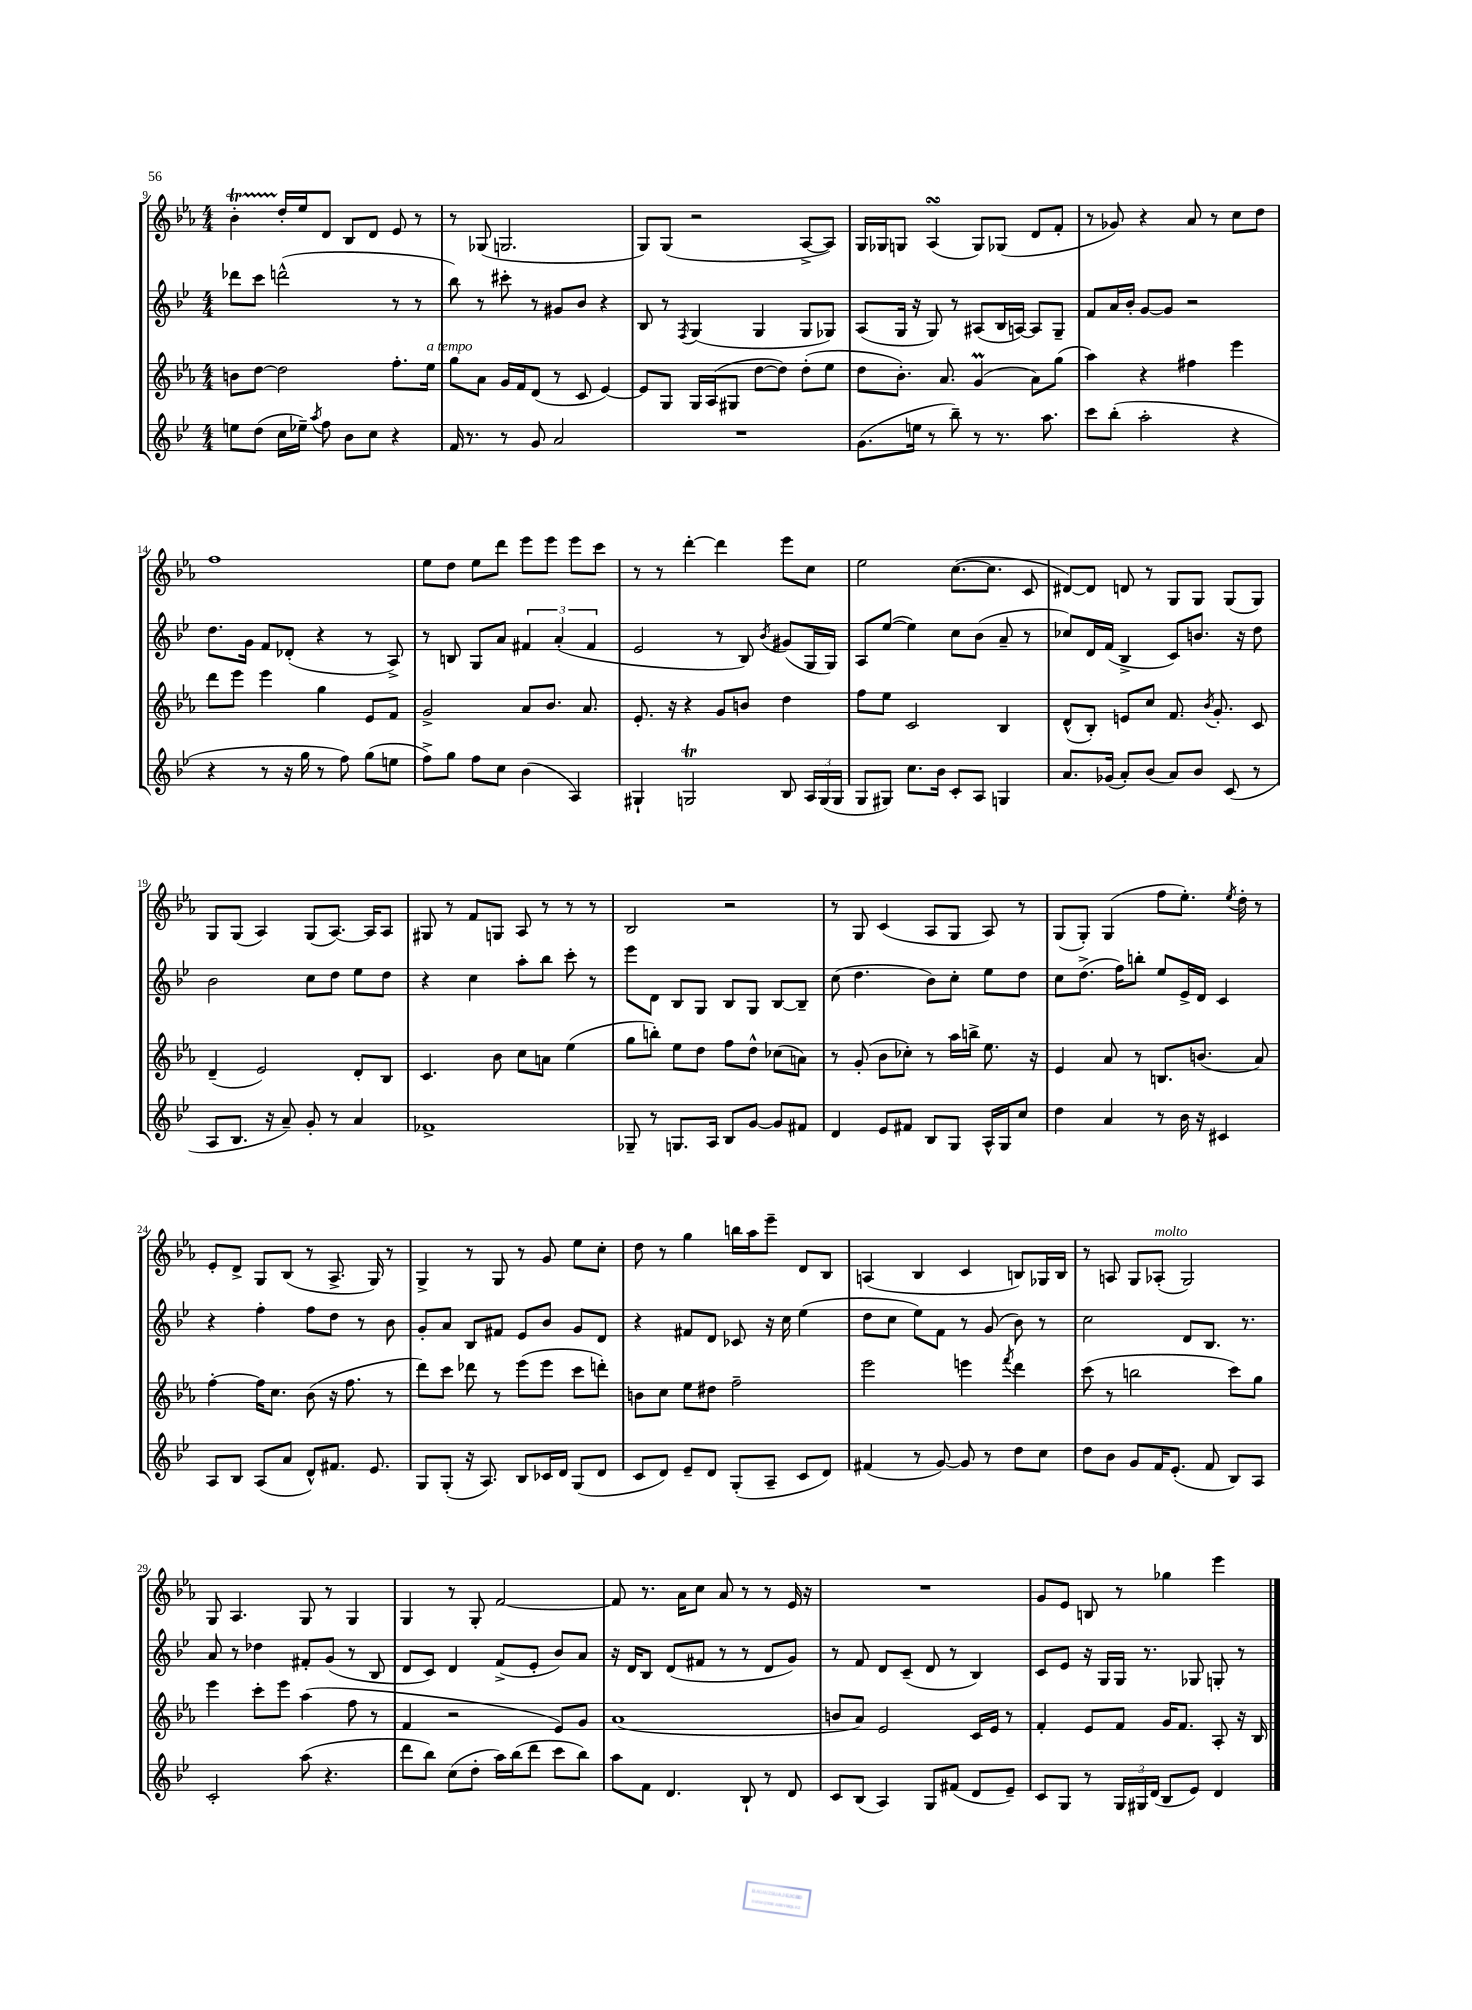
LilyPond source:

<<
\new StaffGroup <<
\new Staff = "s0" {
    \clef treble \key ees \major \numericTimeSignature \time 4/4
    \autoBeamOff bes'4-.\startTrillSpan d''16[-.\stopTrillSpan ees''16 d'8] bes8[ d'8] ees'8 r8 |
    r8 ges8( g2. |
    g8[) g8]( r2 aes8[~-> aes8]) |
    g16[ ges16 g8] aes4\turn( g8[) ges8]( d'8[ f'8]-. |
    r8 ges'8) r4 aes'8 r8 c''8[ d''8] |
    f''1 |
    ees''8[ d''8] ees''8[ d'''8] ees'''8[ ees'''8] ees'''8[ c'''8] |
    r8 r8 d'''4~-. d'''4 ees'''8[ c''8] |
    ees''2 c''8.[~( c''8.] c'8 |
    dis'8[~) dis'8] d'8 r8 g8[ g8] g8[( g8]) |
    g8[ g8]( aes4) g8[( aes8.]~) aes16[ aes8] |
    gis8 r8 f'8[ g8] aes8 r8 r8 r8 |
    bes2 r2 |
    r8 g8 c'4( aes8[ g8] aes8) r8 |
    g8[( g8]-.) g4( f''8[ ees''8.]-.) \acciaccatura { ees''8 } d''16-. r8 |
    ees'8[-. d'8]-> g8[ bes8]( r8 aes8.-> g16) r8 |
    g4-> r8 g8 r8 g'8 ees''8[ c''8]-. |
    d''8 r8 g''4 b''16[ aes''16 ees'''8]-- d'8[ bes8] |
    a4( bes4 c'4 b8[) ges16 b16] |
    r8 a8 g8[ aes8]-.^\markup { \italic "molto" }( g2) |
    g8 aes4. g8 r8 g4 |
    g4 r8 g8-. f'2~ |
    f'8 r8. aes'16[ c''8] aes'8 r8 r8 ees'16 r16 |
    R1 |
    g'8[ ees'8] b8 r8 ges''4 ees'''4 \bar "|." |
}
\new Staff = "s1" {
    \clef treble \key bes \major \numericTimeSignature \time 4/4
    \autoBeamOff des'''8[ c'''8] d'''2-^( r8 r8 |
    bes''8) r8 cis'''8-. r8 gis'8[ bes'8] r4 |
    bes8 r8 \acciaccatura { f8 } g4( g4 g8[ ges8]) |
    a8[( g16] r16 g8) r8 ais8[( bes16 a16]~) a8[ g8]-- |
    f'8[ a'16 bes'16]-. g'8[~ g'8] r2 |
    d''8.[ g'16] f'8[ des'8]-.( r4 r8 a8->) |
    r8 b8 g8[ a'8] \tuplet 3/2 { fis'4 a'4-.( fis'4 } |
    ees'2 r8 bes8) \acciaccatura { bes'8 } gis'8[( g16 g16]) |
    a8[ ees''8]~( ees''4) c''8[ bes'8]( a'8-- r8 |
    ces''8[) d'16 f'16]( bes4-> c'8[) b'8.] r16 d''8 |
    bes'2 c''8[ d''8] ees''8[ d''8] |
    r4 c''4 a''8[-. bes''8] c'''8-. r8 |
    ees'''8[ d'8] bes8[ g8] bes8[ g8] bes8[~ bes8]-- |
    c''8( d''4. bes'8[) c''8]-. ees''8[ d''8] |
    c''8[ d''8.]->( f''16[) b''8]-. ees''8[ ees'16-> d'16] c'4 |
    r4 f''4-. f''8[ d''8] r8 bes'8 |
    g'8[-. a'8] bes8[ fis'8] ees'8[ bes'8] g'8[ d'8] |
    r4 fis'8[ d'8] ces'8 r16 c''16 ees''4( |
    d''8[ c''8] ees''8[) f'8] r8 g'8( bes'8) r8 |
    c''2 d'8[ bes8.] r8. |
    a'8 r8 des''4 fis'8[-. g'8]( r8 bes8 |
    d'8[ c'8]) d'4 f'8[->( ees'8]-. bes'8[) a'8] |
    r16 d'16[ bes8] d'8[( fis'8] r8 r8 d'8[ g'8]) |
    r8 f'8 d'8[ c'8]--( d'8 r8 bes4) |
    c'8[ ees'8] r16 g16[ g16] r8. ges8 g8-. r8 \bar "|." |
}
\new Staff = "s2" {
    \clef treble \key ees \major \numericTimeSignature \time 4/4
    \autoBeamOff b'8[ d''8]~ d''2 f''8.[-. ees''16]^\markup { \italic "a tempo" } |
    g''8[ aes'8] g'16[ f'16 d'8]( r8 c'8 ees'4~) |
    ees'8[ g8] g16[ aes16( gis8] d''8[~ d''8]) d''8[-.( ees''8] |
    d''8[ bes'8.]-.) aes'8. g'4\prall( aes'8[) g''8]( |
    aes''4) r4 fis''4 ees'''4 |
    d'''8[ ees'''8] ees'''4 g''4 ees'8[ f'8] |
    g'2-> aes'8[ bes'8.] aes'8. |
    ees'8.-. r16 r4 g'8[ b'8] d''4 |
    f''8[ ees''8] c'2 bes4 |
    d'8[-^( bes8]-.) e'8[ c''8] f'8. \acciaccatura { bes'8 } g'8.-. c'8 |
    d'4--( ees'2) d'8[-. bes8] |
    c'4. bes'8 c''8[ a'8] ees''4( |
    g''8[ b''8]-.) ees''8[ d''8] f''8[ d''8]-^ ces''8[( a'8]) |
    r8 g'8-.( bes'8[ ces''8]-.) r8 aes''16[ b''16]-> ees''8. r16 |
    ees'4 aes'8 r8 b8.[ b'8.]( aes'8) |
    f''4~-. f''16[ c''8.] bes'8( r16 f''8. r8 |
    d'''8[) c'''8] des'''8 r8 ees'''8[( ees'''8] c'''8[ d'''8]-.) |
    b'8[ c''8] ees''8[ dis''8] f''2-- |
    ees'''2 e'''4 \acciaccatura { f'''8 } d'''4 |
    c'''8( r8 b''2 c'''8[) g''8] |
    ees'''4 c'''8[-. ees'''8] aes''4( f''8 r8 |
    f'4 r2 ees'8[) g'8] |
    aes'1( |
    b'8[ aes'8]) ees'2 c'16[ ees'16] r8 |
    f'4-. ees'8[ f'8] g'16[ f'8.] aes8-. r16 bes16 \bar "|." |
}
\new Staff = "s3" {
    \clef treble \key bes \major \numericTimeSignature \time 4/4
    \autoBeamOff e''8[ d''8]( c''16[ ees''16]--) \acciaccatura { a''8 } f''8 bes'8[ c''8] r4 |
    f'16 r8. r8 g'8 a'2 |
    R1 |
    g'8.[( e''16] r8 bes''8--) r8 r8. a''8. |
    c'''8[ bes''8]-.( a''2-. r4 |
    r4 r8 r16 g''16 r8 f''8) g''8[( e''8] |
    f''8[->) g''8] f''8[ c''8] bes'4( a4) |
    gis4-! g2\trill bes8 \tuplet 3/2 { a16[ g16( g16] } |
    g8[ gis8]) c''8.[ bes'16] c'8[-. a8] g4 |
    a'8.[ ges'16]( a'8[-.) bes'8]( a'8[) bes'8] c'8( r8 |
    a8[ bes8.] r16 a'8--) g'8-. r8 a'4 |
    fes'1-> |
    ges8-- r8 g8.[ a16] bes8[ g'8]~ g'8[ fis'8] |
    d'4 ees'8[ fis'8] bes8[ g8] a16[-^ g16 c''8] |
    d''4 a'4 r8 bes'16 r16 cis'4 |
    a8[ bes8] a8[( a'8] d'8[-^) fis'8.] ees'8. |
    g8[ g8]-.( r16 a8.) bes8[ ces'16 d'16] g8[( d'8] |
    c'8[ d'8]) ees'8[-- d'8] g8[-.( a8]-- c'8[ d'8]) |
    fis'4( r8 g'8~) g'8 r8 d''8[ c''8] |
    d''8[ bes'8] g'8[ f'16 ees'8.]-.( f'8 bes8[) a8] |
    c'2-. a''8( r4. |
    d'''8[ bes''8]) c''8[( d''8]-. a''16[) bes''16( d'''8] c'''8[ bes''8]) |
    a''8[ f'8] d'4. bes8-! r8 d'8 |
    c'8[ bes8]( a4) g8[ fis'8]( d'8[ ees'8]--) |
    c'8[ g8] r8 \tuplet 3/2 { g16[ gis16 d'16]( } bes8[ ees'8]) d'4 \bar "|." |
}
>>
>>
\layout { \context { \Score currentBarNumber = #9 } }
